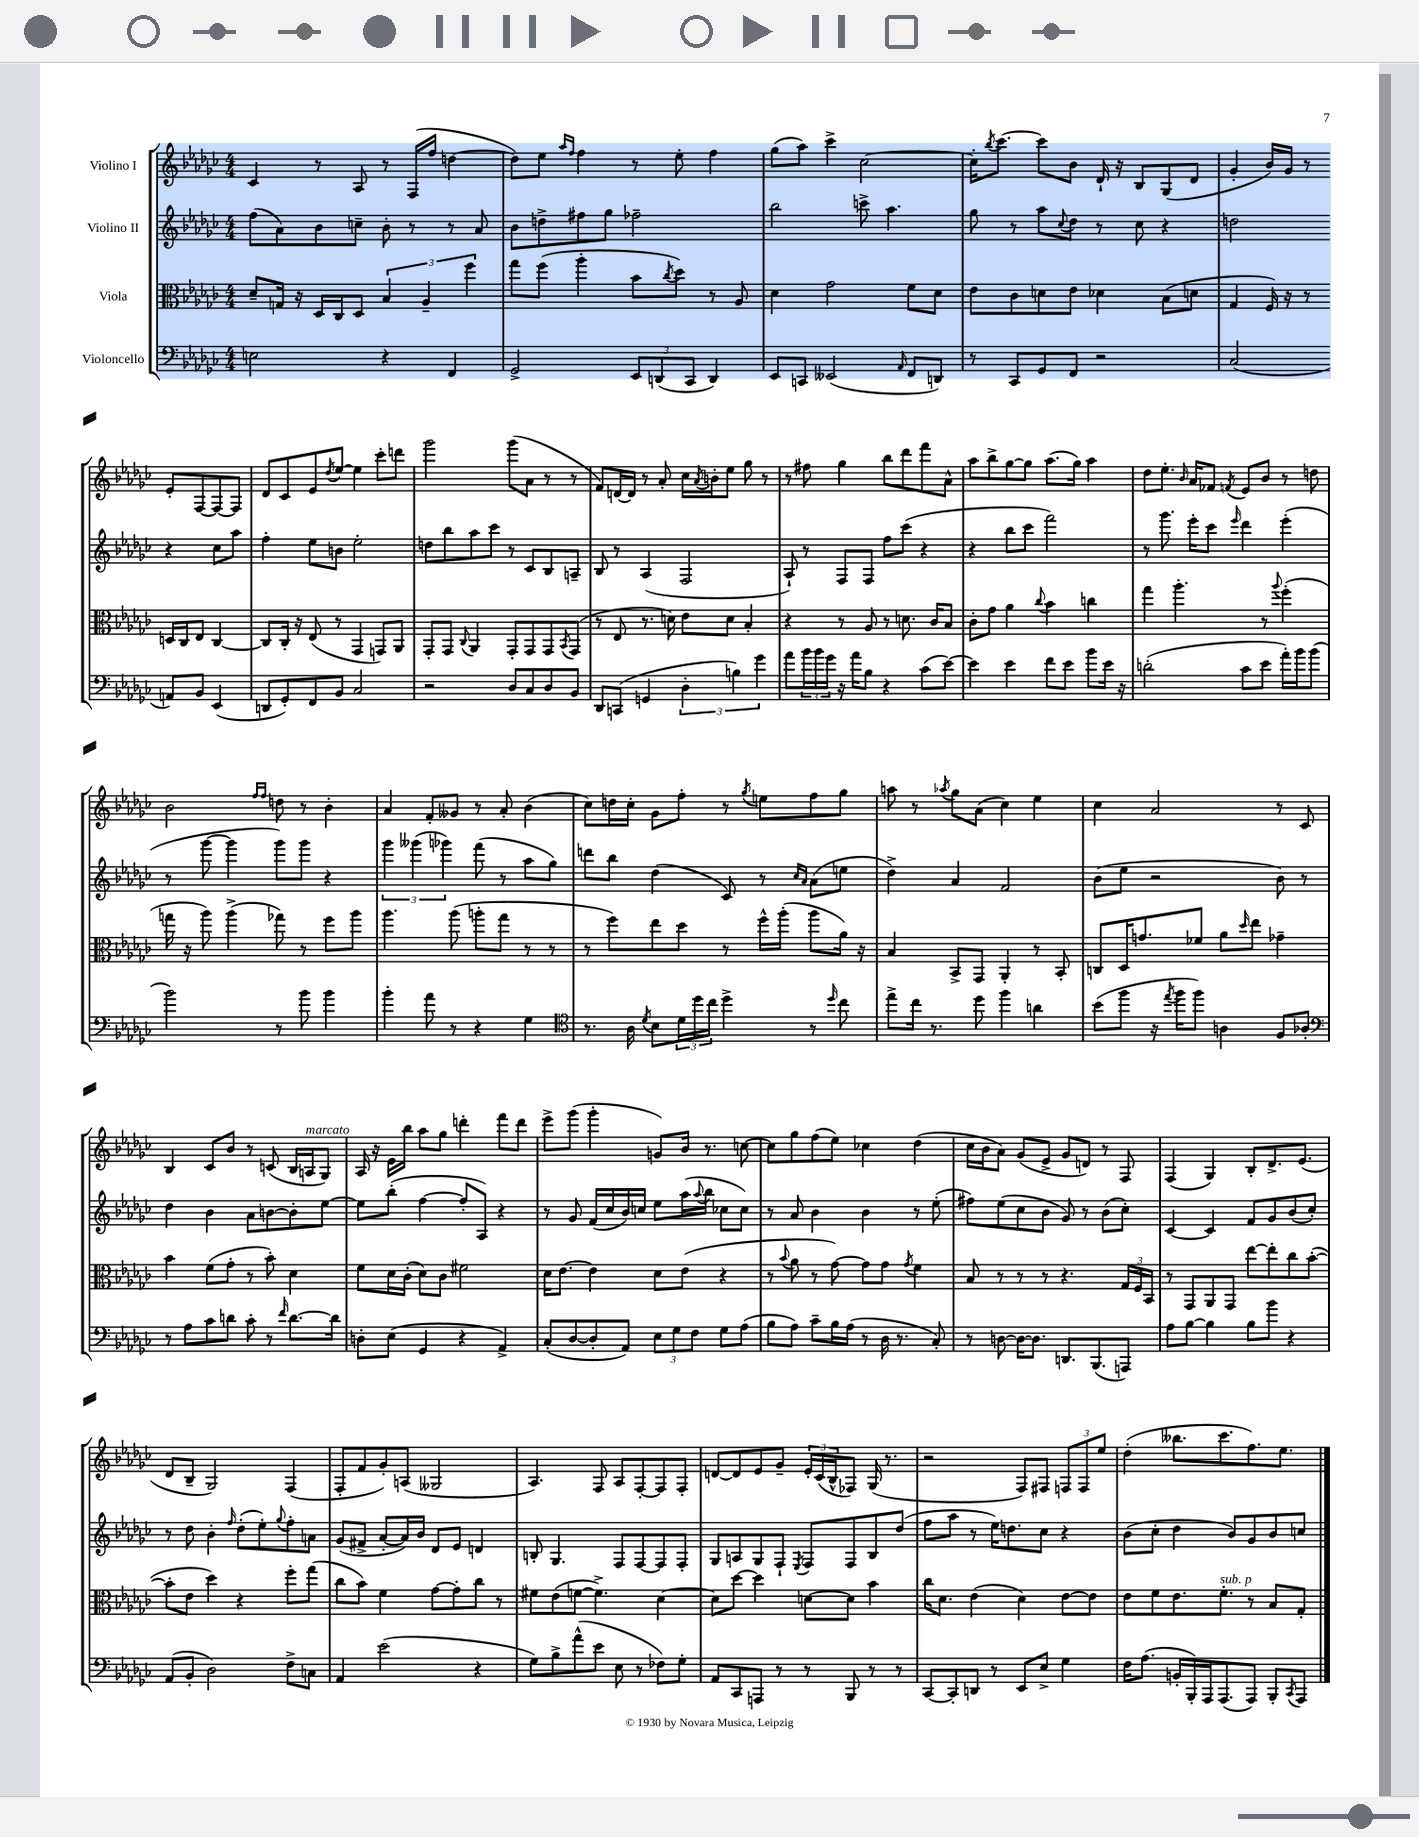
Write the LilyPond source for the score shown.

<<
\new StaffGroup <<
\new Staff = "s0" \with { instrumentName = "Violino I" } {
    \clef treble \key ges \major \numericTimeSignature \time 4/4
    ces'4 r8 aes8 r8 f16( f''16 d''4~ |
    d''8) ees''8 \grace { aes''16 f''16 } f''4 r8 ees''8-. f''4 |
    ges''8( aes''8) ces'''4-> ces''2~ |
    ces''16-. \acciaccatura { bes''8 } ces'''8.~ ces'''8 bes'8 des'16-! r16 bes8 ges8( des'8 |
    ges'4-. bes'16) ges'16 r8 ees'8-. f8~ f8~ f8 |
    des'8 ces'8 ees'8 \acciaccatura { des''8 } ees''8~ ees''4 ces'''8-. d'''8 |
    ges'''2 ges'''8( aes'8 r8 r8 |
    f'8) d'16~ d'16 r8 aes'8-. ces''16 \acciaccatura { aes'8 } b'16-. ees''8 ges''8 r8 |
    r8 fis''8 ges''4 bes''8 des'''8 f'''8 aes'8-^ |
    aes''8 bes''8-> ges''8~ ges''8 aes''8.( ges''16) aes''4 |
    des''8 ees''8.-. \grace { bes'16 } aes'16 fes'8 \acciaccatura { f'8 } ees'8 bes'8 r8 d''8 |
    bes'2 \grace { f''16 f''16 } d''8 r8 bes'4-. |
    aes'4 f'8-. geses'8 r8 aes'8-. bes'4( |
    ces''8) d''16 ces''16-. ges'8 f''8-. r8 \acciaccatura { ges''8 } e''8 f''8 ges''8 |
    a''8 r8 \acciaccatura { aes''8 } ges''8 aes'8( ces''4) ees''4 |
    ces''4 aes'2 r8 ces'8 |
    bes4 ces'8 bes'8 r8 c'8( bes16 a16^\markup { \italic "marcato" } ges8) |
    aes16 r16 ees'16 bes''16 aes''8 ges''8 d'''4-. f'''8 d'''8 |
    ees'''8-> ges'''8( ges'''4-. g'8) bes'16 r8. c''8~ |
    c''8 ges''8 f''8( ees''8) ces''4 des''4( |
    ces''16 bes'16 aes'8) ges'8( ees'8-> ges'8 d'8) r8 f8 |
    f4( ges4) bes8-. des'8.-> ees'8.( |
    des'8 bes8-- ges2) f4( |
    f8-. f'8 ges'8-.) a8( geses2 |
    aes4.) f8 aes8 f8~-. f8 f8-. |
    d'8~ d'8 ees'8 ges'8-- \tuplet 3/2 { ees'16-. ces'16( bes16-^ } fes8) ges16( r8. |
    r2 f8) fis8 \tuplet 3/2 { f8 f8 ees''8 } |
    des''4-.( beses''8. ces'''8. f''8.) ees''8. \bar "|." |
}
\new Staff = "s1" \with { instrumentName = "Violino II" } {
    \clef treble \key ges \major \numericTimeSignature \time 4/4
    f''8( aes'8) bes'8 c''8-- bes'8-. r8 r8 aes'8 |
    bes'8 d''8-> fis''8 ges''8 fes''2-- |
    bes''2 c'''8-> aes''4. |
    ges''8 r8 aes''8 \appoggiatura { ces''8 } des''8 r8 ces''8 r4 |
    d''2 r4 ces''8 aes''8 |
    f''4-. ees''8 b'8 ees''2-. |
    d''8 bes''8 aes''8 ces'''8 r8 ces'8 bes8 a8-- |
    bes8 r8 aes4( f2 |
    aes8-!) r8 f8 f8 f''8 ces'''8( r4 |
    r4 bes''8 ces'''8 f'''2) |
    r8 ges'''8. ees'''16-. ces'''8 \grace { ees'''16 } des'''4 ees'''4-.( |
    r8 ges'''8~ ges'''4 ges'''8) ges'''8 r4 |
    \tuplet 3/2 { ges'''4 geses'''4( ges'''4) } f'''8( r8 aes''8 ges''8) |
    d'''8 bes''8 des''4( ces'8) r8 \grace { ces''16 aes'16 } aes'8( e''8 |
    des''4->) aes'4 f'2 |
    bes'8( ees''8 r2 bes'8) r8 |
    des''4 bes'4 aes'8 b'8~ b'8-. ees''8~ |
    ees''8 bes''8-.( f''4~ f''8-. aes8) r4 |
    r8 ges'8 f'16( ces''16 bes'16) c''16 ees''8 aes''16( \appoggiatura { aes''8 } bes''16 ces''8 ces''8) |
    r8 aes'8 bes'4 bes'4 r8 ees''8-.( |
    fis''8) ees''8( ces''8 bes'8 ges'8) r8 bes'8( ces''8-.) |
    ces'4~ ces'4 f'8 ges'8 bes'8( ces''8-.) |
    r8 des''8 bes'4-. \grace { f''16 } des''8-.( ees''8-.) \appoggiatura { ges''8 } f''8-. a'8 |
    ges'8( fis'8-> aes'8~-. aes'16) bes'16 des'8 ees'8 d'4 |
    b8-. ges4. f8 f8~ f8 f8-. |
    ges8 a8 ges8 f8-! \acciaccatura { ees8 } f8 f8 bes8 des''8( |
    f''8 aes''8 r8 ees''16) d''8. ces''8 r4 |
    bes'8( ces''8-. des''4 bes'8) ges'8 bes'8 c''8 \bar "|." |
}
\new Staff = "s2" \with { instrumentName = "Viola" } {
    \clef alto \key ges \major \numericTimeSignature \time 4/4
    des'8-- g16 r16 des16 ces16 des8 \tuplet 3/2 { bes4 aes4-- f''4 } |
    ges''8 f''8( aes''4-. bes'8 \acciaccatura { ces''8 } des''8) r8 aes8 |
    des'4 ges'2 f'8 des'8 |
    ees'8 ces'8 d'8 ees'8 des'4 bes8( d'8 |
    ges4 f16) r16 r8 d16 ces16 ees8 ces4~ |
    ces8 ces16-. r16 ees8( r8 ges,4 g,8) aes,8 |
    ges,8-. ges,8 \appoggiatura { ces8 } aes,4 ges,8-. ges,8 ges,8 \acciaccatura { bes,8 } ges,8( |
    r8 ees8 r8. d'16) ees'8 d'8 bes4-. |
    r4 r8 aes8 r8 d'8. ces'16 bes8 |
    ces'8-. ges'8 aes'4 \appoggiatura { ces''8 } bes'4 c''4 |
    ges''4 aes''4.-. r8 \appoggiatura { aes''8 } f''4-.( |
    g''16 r16 aes''8) aes''4->( ges''8) r8 f''8 aes''8 |
    aes''4. aes''8( a''8-. ges''8 r8 r8 |
    r8 f''8) ees''8 des''8 r8 f''16-^ aes''16-.( aes''8 aes'16) r16 |
    bes4 bes,8-> ges,8 aes,4-. r8 bes,8-. |
    c8 des16 g'8. fes'8 aes'8 \grace { des''16 } ees''8 ges'4-- |
    bes'4 f'8( ges'8-. r8 bes'8-.) des'4 |
    f'8 des'16 ces'16-.( des'8) ces'8 fis'2 |
    des'16 ees'8.~ ees'4 des'8 ees'8( r4 |
    r8 \appoggiatura { bes'8 } aes'8 r8 ges'8~) ges'8 ges'8 \acciaccatura { ges'8 } f'4 |
    bes8 r8 r8 r8 r4. \tuplet 3/2 { ges16 f16 bes,16 } |
    r8 ges,8 aes,8 ges,8 ees''8~ ees''8-. ces''8 bes'8~-.( |
    bes'8-. ees'8 des''4) r4 f''8-. ges''8( |
    ces''8 bes'8) f'4 ges'8~ ges'8-. ces''8 r8 |
    fis'8 ees'8( f'8~ f'4.->) des'4~ |
    des'8 des''8~ des''4 d'8~ d'8 bes'4 |
    ces''16 des'8. ees'4( des'4) ees'8~ ees'8 |
    ees'8 f'8 ees'8. f'8.-.^\markup { \italic "sub. p" } r8 bes8 ges8-. \bar "|." |
}
\new Staff = "s3" \with { instrumentName = "Violoncello" } {
    \clef bass \key ges \major \numericTimeSignature \time 4/4
    e2 r4 f,4 |
    ges,2-> \tuplet 3/2 { ees,8 d,8( ces,8 } d,4) |
    ees,8 c,8 eeses,2( \grace { aes,16 } f,8 d,8) |
    r8 ces,8 ges,8 f,8 r2 |
    ces2( a,8) bes,8 ees,4( |
    d,8 ges,8-.) f,8 bes,8 ces2 |
    r2 des8 ces8 des8 bes,8 |
    des,8 c,8( g,4 \tuplet 3/2 { des4-. b4) ges'4 } |
    aes'8 \tuplet 3/2 { bes'16 bes'16 ges'16 } r16 aes'16 bes8 r4 ces'8( ees'8~) |
    ees'4 ees'4 f'8 ees'8 bes'8 ees'16 r16 |
    d'2-.( ces'8 ees'8 aes'16-.) bes'16 bes'8( |
    bes'2) r8 bes'8 bes'4 |
    bes'4-. aes'8 r8 r4 ges4 |
    \clef tenor r8. aes16 \acciaccatura { des'8 } bes8 \tuplet 3/2 { des'16 des''16 ces''16 } des''4-> r8 \grace { des''16 } ces''8 |
    ees''8-> ces''16 r8. des''8 f''4 a'4 |
    bes'8( f''8 r16 \acciaccatura { ees''8 } f''16 f''8) a4 f8 aes8-. |
    \clef bass r8 aes8 ces'8 d'8 ces'8-. r8 \grace { f'16 } d'8.~ d'16 |
    d8-. ees8( ges,4 r4 aes,4->) |
    ces8-.( des8~ des8-. aes,8) \tuplet 3/2 { ees8 ges8 f8 } ges8 aes8( |
    bes8 aes8) ces'8-- bes16 aes16( r8 des16 r8. ces8-.) |
    r8 d8~ d16~ d8. d,8. bes,,8.( a,,8) |
    aes8 bes8~ bes4 bes8 bes'8 r4 |
    aes,8( bes,8-. des2) f8-> c8 |
    aes,4 ees'2( r4 |
    ges8) bes8-> aes'8-^( ees'8 ees8 r8 fes8) ges8-. |
    aes,8 ces,8 a,,8 r8 r8 bes,,8 r8 r8 |
    ces,8~ ces,8-. d,8 r8 ees,8 ees8-> ges4 |
    f16 aes8.( b,16-. bes,,16-.) aes,,16 aes,,8.( aes,,8) bes,,8-. \acciaccatura { ces,8 } aes,,8 \bar "|." |
}
>>
>>
